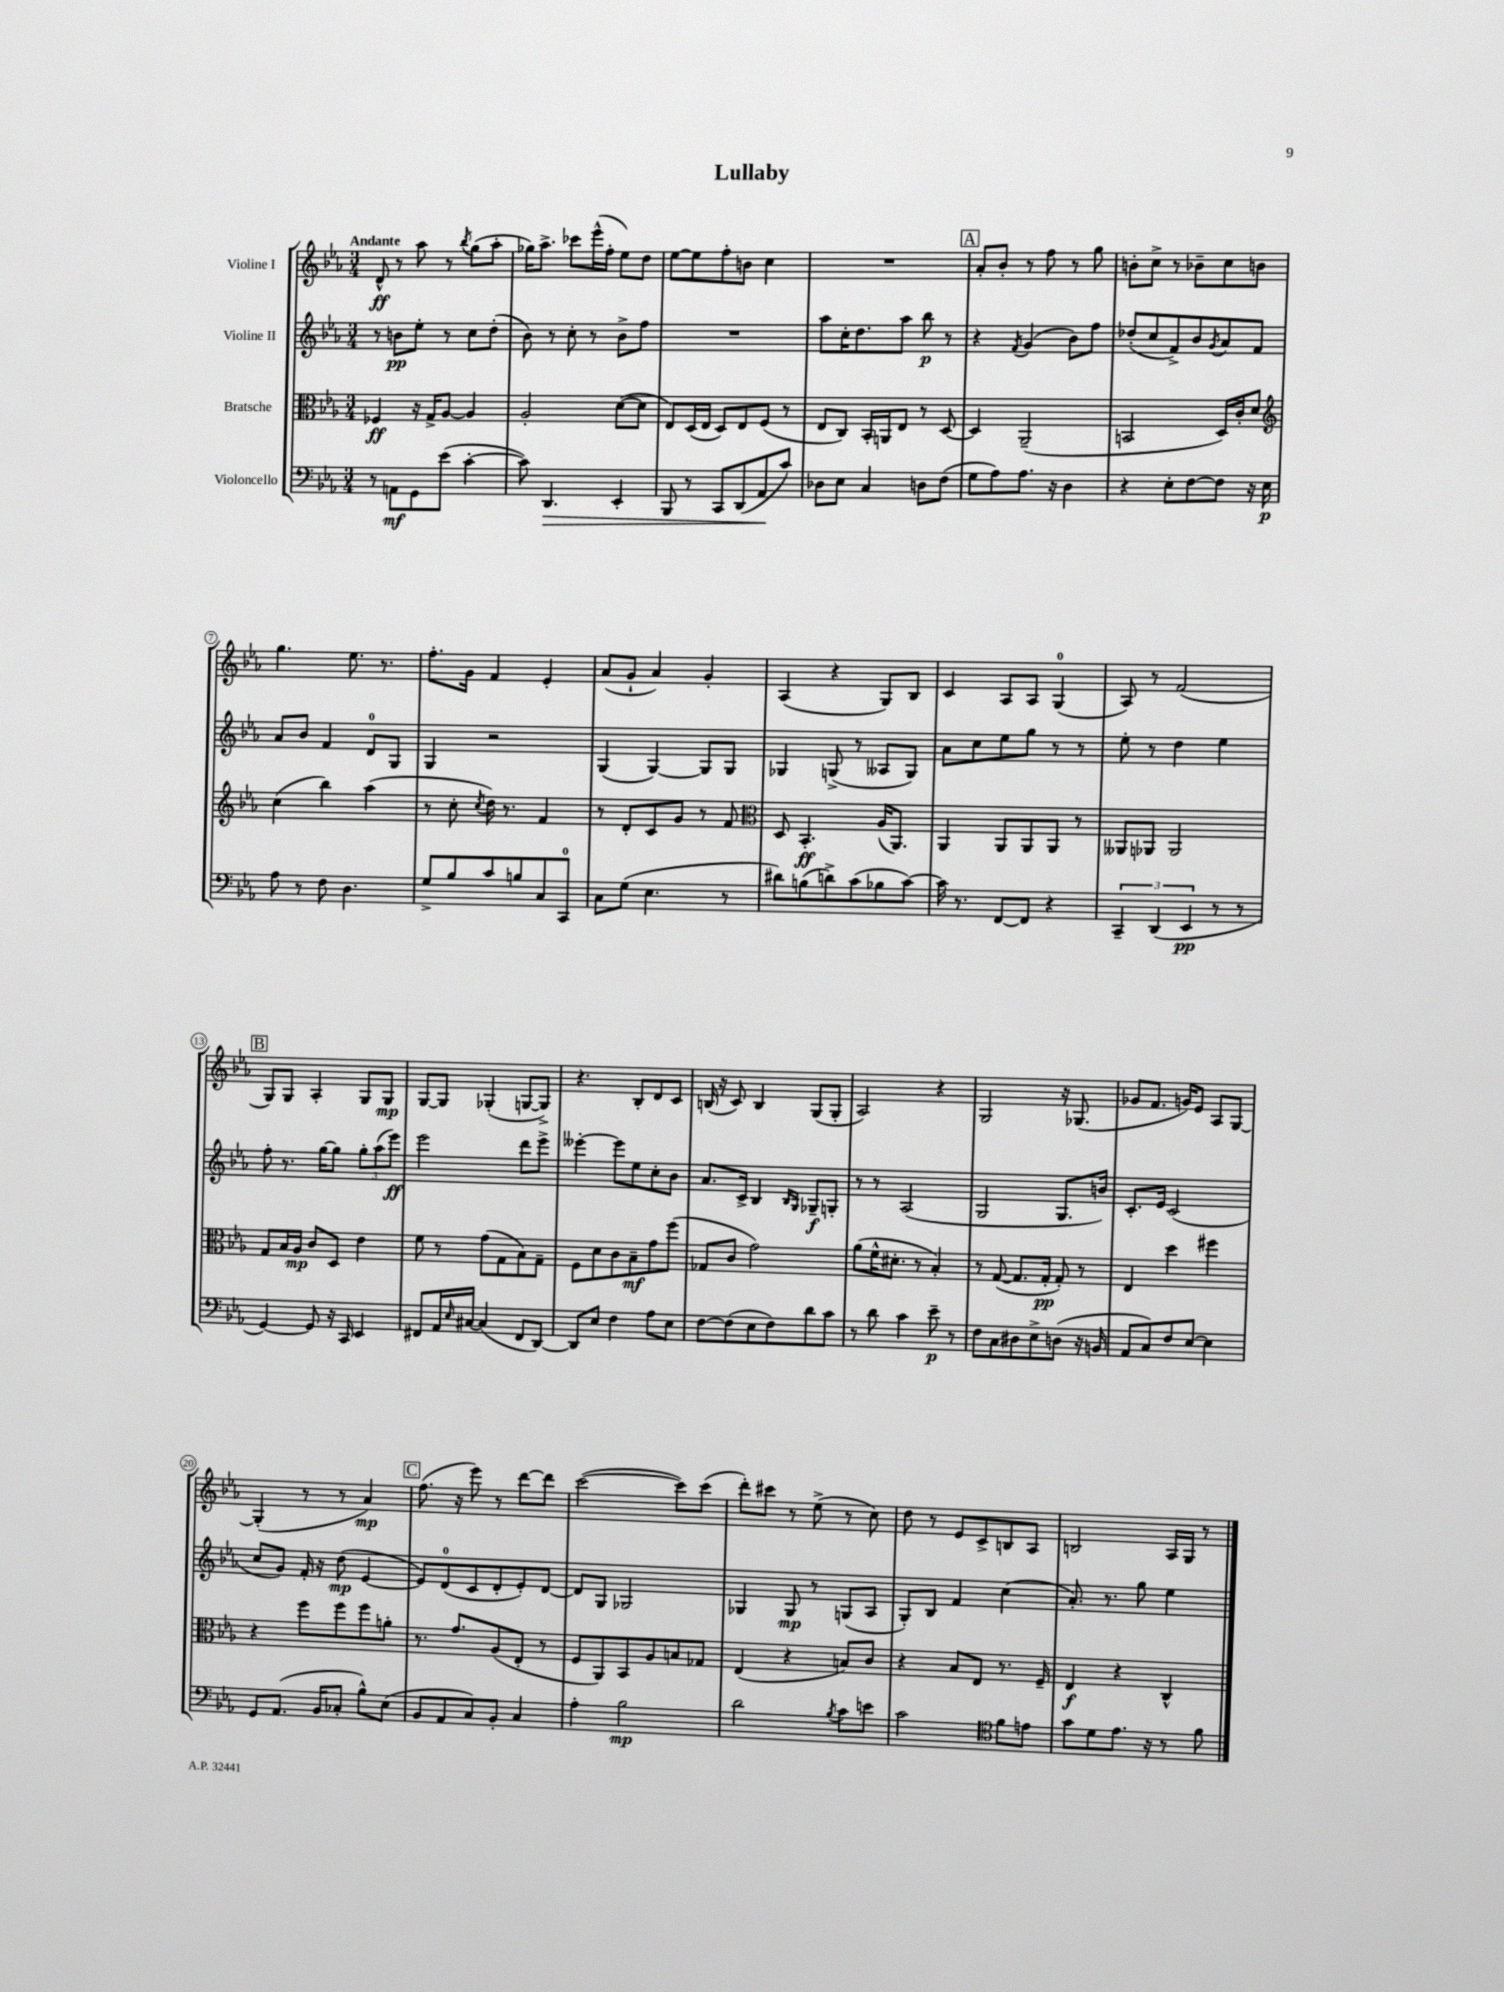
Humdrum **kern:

**kern	**kern	**kern	**kern
*staff4	*staff3	*staff2	*staff1
*clefF4	*clefC3	*clefG2	*clefG2
*k[b-e-a-]	*k[b-e-a-]	*k[b-e-a-]	*k[b-e-a-]
*M3/4	*M3/4	*M3/4	*M3/4
8r	4F-/	8r	8d^^/
8AA\L	.	8b\L	8r
8GG\	16r	8ee-'\J	8aa-\
.	16G^/LK	.	.
(8e-\J	[8A-/J	8r	8r
.	.	.	8qbb-/
[4c'\	4A-/]	8cc\L	(8gg\L
.	.	(8dd'\J	8aa-'\J
=	=	=	=
8c\])	2A-'/	8b-\)	16gg-\LK)
.	.	.	8.aa-^\J
4.DD/	.	8r	.
.	.	8cc'\	8ccc-\L
.	.	8r	(16eee-^^\L
.	.	.	16ff'\JJ
4EE-'/	([8d\L	8b-^\L	8ee-\L)
.	8d\]J	8ff\J	8dd\J
=	=	=	=
8BBB-/	8E-/L)	2.r	[8ee-\L
8r	(16D/L	.	8ee-\]
.	16E-/JJ	.	.
8CC/L	8D/L)	.	8ff'\
(8DD/	8E-/	.	8b\J
8AA-/	(8F/J	.	4cc\
8c/J)	8r	.	.
=	=	=	=
8D-\L	8E-/L	8aa-\L	2.r
8E-\J	8C/J)	16cc'\K	.
.	.	8.dd\	.
4C/	16BB-'/LL	.	.
.	16AA/J	.	.
.	8E-/J	8aa-\J	.
8D\L	8r	8bb-\	.
(8F\J	[8D/	8r	.
=	=	=	=
8G\L	4D/]	4r	8a-'/L
8A-\)	.	.	8b-'/J
.	.	8qf/	.
8.A-\J	(2AA-~/	(4g/	8r
.	.	.	8ff\
16r	.	.	.
4D\	.	8b-\L)	8r
.	.	8ff\J	8gg\
=	=	=	=
4r	2BB/	(8dd-'/L	8b'\L
.	.	8cc/	8cc^\J
8E-'\L	.	8f^/)	8r
[8F\	.	8b-/	8b-~\L
.	.	8qg/	.
8F\]J	16D/LL)	8a-/	8cc\
.	16c'/J	.	.
16r	8d/J	8f/J	8b\J
16E-\	.	.	.
=	=	=	=
*	*clefG2	*	*
8A-\	(4cc\	8a-/L	4.gg\
8r	.	8b-/J	.
8F\	4bb-\)	4f/	.
4.D\	.	.	8.ee-\
.	(4aa-\	8d/L	.
.	.	.	8.r
.	.	8G/J	.
=	=	=	=
8G^/L	8r	4G/	8.ff'\L
8B-/	8cc'\	.	.
.	.	.	16g\Jk
.	8qcc/	.	.
8c/	16dd\)	2r	4f/
.	8.r	.	.
8B/	.	.	.
8C/	4f/	.	4e-'/
8CC/J	.	.	.
=	=	=	=
8C\L	8r	(4G/	(8a-/L
(8G\J	8d'/L	.	8g`/J
4.E-\	8c/	[4G/)	4a-/)
.	8g/J	.	.
.	8r	8G/]L	4g'/
8r	8f/	8G/J	.
=	=	=	=
*	*clefC3	*	*
8d#\L)	8D/	4G-/	(4A-/
(8B\	4.BB-'/	.	.
8d^\)	.	(8G^/	4r
(8c\	.	8r	.
8B-\	(16A-/LK	8A--/L	8G/L)
.	8.AA-/J)	.	.
[8c\J)	.	8G/J)	8B-/J
=	=	=	=
16c\]	4AA-/	8a-\L	4c/
8.r	.	.	.
.	.	8cc\	.
[8FF/L	8AA-/L	8ee-\	8A-/L
8FF/]J	8AA-/	8gg\J	8A-/J
4r	8AA-/J	8r	(4G/
.	8r	8r	.
=	=	=	=
6CC~/	8AA--/L	8ee-'\	8A-/)
.	8AA-/J	8r	8r
(6DD/	.	.	.
.	2AA-/	4dd\	(2f/
6EE-/	.	.	.
8r	.	4ee-\	.
8r	.	.	.
=	=	=	=
[4GG/)	8G/L	8ff'\	8G/L)
.	16B-/L	8.r	8G/J
.	16A-/JJ	.	.
8GG/]	8c/L	.	4A-'/
.	.	[16gg\LK	.
16r	8D/J	8gg\]J	.
16CC/	.	.	.
4EE-/	4e-\	12gg'\L	8G/L
.	.	(12aa-\	.
.	.	.	8G/J
.	.	12eee-\J)	.
=	=	=	=
8FF#/L	8f\	2eee-\	[8G/L
16AA-/L	8r	.	8G/]J
16qqE-/	.	.	.
[16C#/JJ	.	.	.
(4C#/]	(8g\L	.	(4G-'/
.	8G\	.	.
8FF#/L	8B-\)	8ddd\L	[8G/L
[8DD/J)	8G~\J	8eee-^\J	8G^/]J)
=	=	=	=
8DD/]L	8F\L	[4eee--'\	4.r
8E-/J	8d\	.	.
4F\	8c\	8eee--\]L	.
.	8B-~\	8ee-\	8B-'/L
8A-\L	8g\	8cc'\	8d/
8E-\J	(8ff\J	8b-\J	8c/J
=	=	=	=
[8F\L	8G-/L	8.a-/L	(16B/
.	.	.	16r
(8F\]	8c/J	.	8c/)
.	.	16c^/Jk	.
8E-\	2g\)	4B-/	4B/
8F\)	.	.	.
.	.	16qqB-/LL	.
.	.	16qqG/JJ	.
8d\	.	8G-~/L	(8G/L
8c\J	.	8G'/J	8G'/J
=	=	=	=
8r	(8a-\L	8r	2A-/)
8d\	16f^^\K	8r	.
.	8.d#'\J	.	.
4c\	.	(2A-/	.
.	8r	.	.
8e-~\	4B-'/)	.	4r
8r	.	.	.
=	=	=	=
8F\L	8r	2G/	2G/
8C\	([8G/	.	.
8D#\	8.G/]L	.	.
8E-^\	.	.	.
.	16G'/Jk	.	.
(8D\J	8G'/)	8.G/L	16r
.	.	.	(8.G-/
16r	8r	.	.
16BB/	.	16b/Jk)	.
=	=	=	=
8AA-/L	4E-/	8.c'/L	8g-/L
8C/)	.	.	8.f/J
.	.	16e-/Jk	.
8F/	4dd\	(2c/	.
.	.	.	16g/LK)
[8E-/J	.	.	8e-/J
4E-\]	4ff#\	.	8A-/L
.	.	.	[8G/J
=	=	=	=
8GG/L	4r	8cc/L	(4G'/]
(8.AA-/J	.	8g/J)	.
.	8ff\L	16f'/	8r
16BB-/LK	.	16r	.
8C-'/J	8ff\	(8dd\	8r
8B-^^\L)	8ff\	[4e-/	4a-/)
(8E-\J	8a'\J	.	.
=	=	=	=
8BB-/L	8.r	8e-/]L)	(8.ff\
8AA-/	.	(8d/	.
.	8.g/L	.	16r
8C/)	.	8c/	8eee-\)
8BB-'/J	(8A-/	8d'/	8r
4C/	8E-'/J	8e-'/)	[8ddd\L
.	8r	[8d/J	8ddd\]J
=	=	=	=
4A-'\	8F/L	8d/]L	([2ccc\
.	8AA-/)	8G/J	.
2B-\	8BB-/	2G-/	.
.	8A-/	.	.
.	8B/	.	8ccc\]L)
.	8G-/J	.	(8ccc\J
=	=	=	=
2d\	(4E-/	4G-/	8ddd'\L)
.	.	.	8ccc#\J
.	4r	8G-/	8r
.	.	8r	(8ee-^\
8qB-/	.	.	.
8c\L	8B/L)	(8G/L	8r
8e\J	8c/J	8A-/J	8cc\)
=	=	=	=
2c\	4r	8G'/L)	8dd\
.	.	8B-/J	8r
.	8B-/L	4f/	8e-/L
.	8E-/J	.	8c^/
*clefC4	*	*	*
8f\L	8.r	(4cc\	8B/
8e\J	.	.	8A-/J
.	16F~/	.	.
=	=	=	=
8g\L	4E-/	8.a-'/)	2B/
8d\	.	.	.
.	.	8.r	.
8.e-\J	4r	.	.
.	.	8gg\	.
16r	.	.	.
8r	4C^^/	4ee-\	16A-/LL
.	.	.	16G/JJ
8f\	.	.	8r
==	==	==	==
*-	*-	*-	*-
